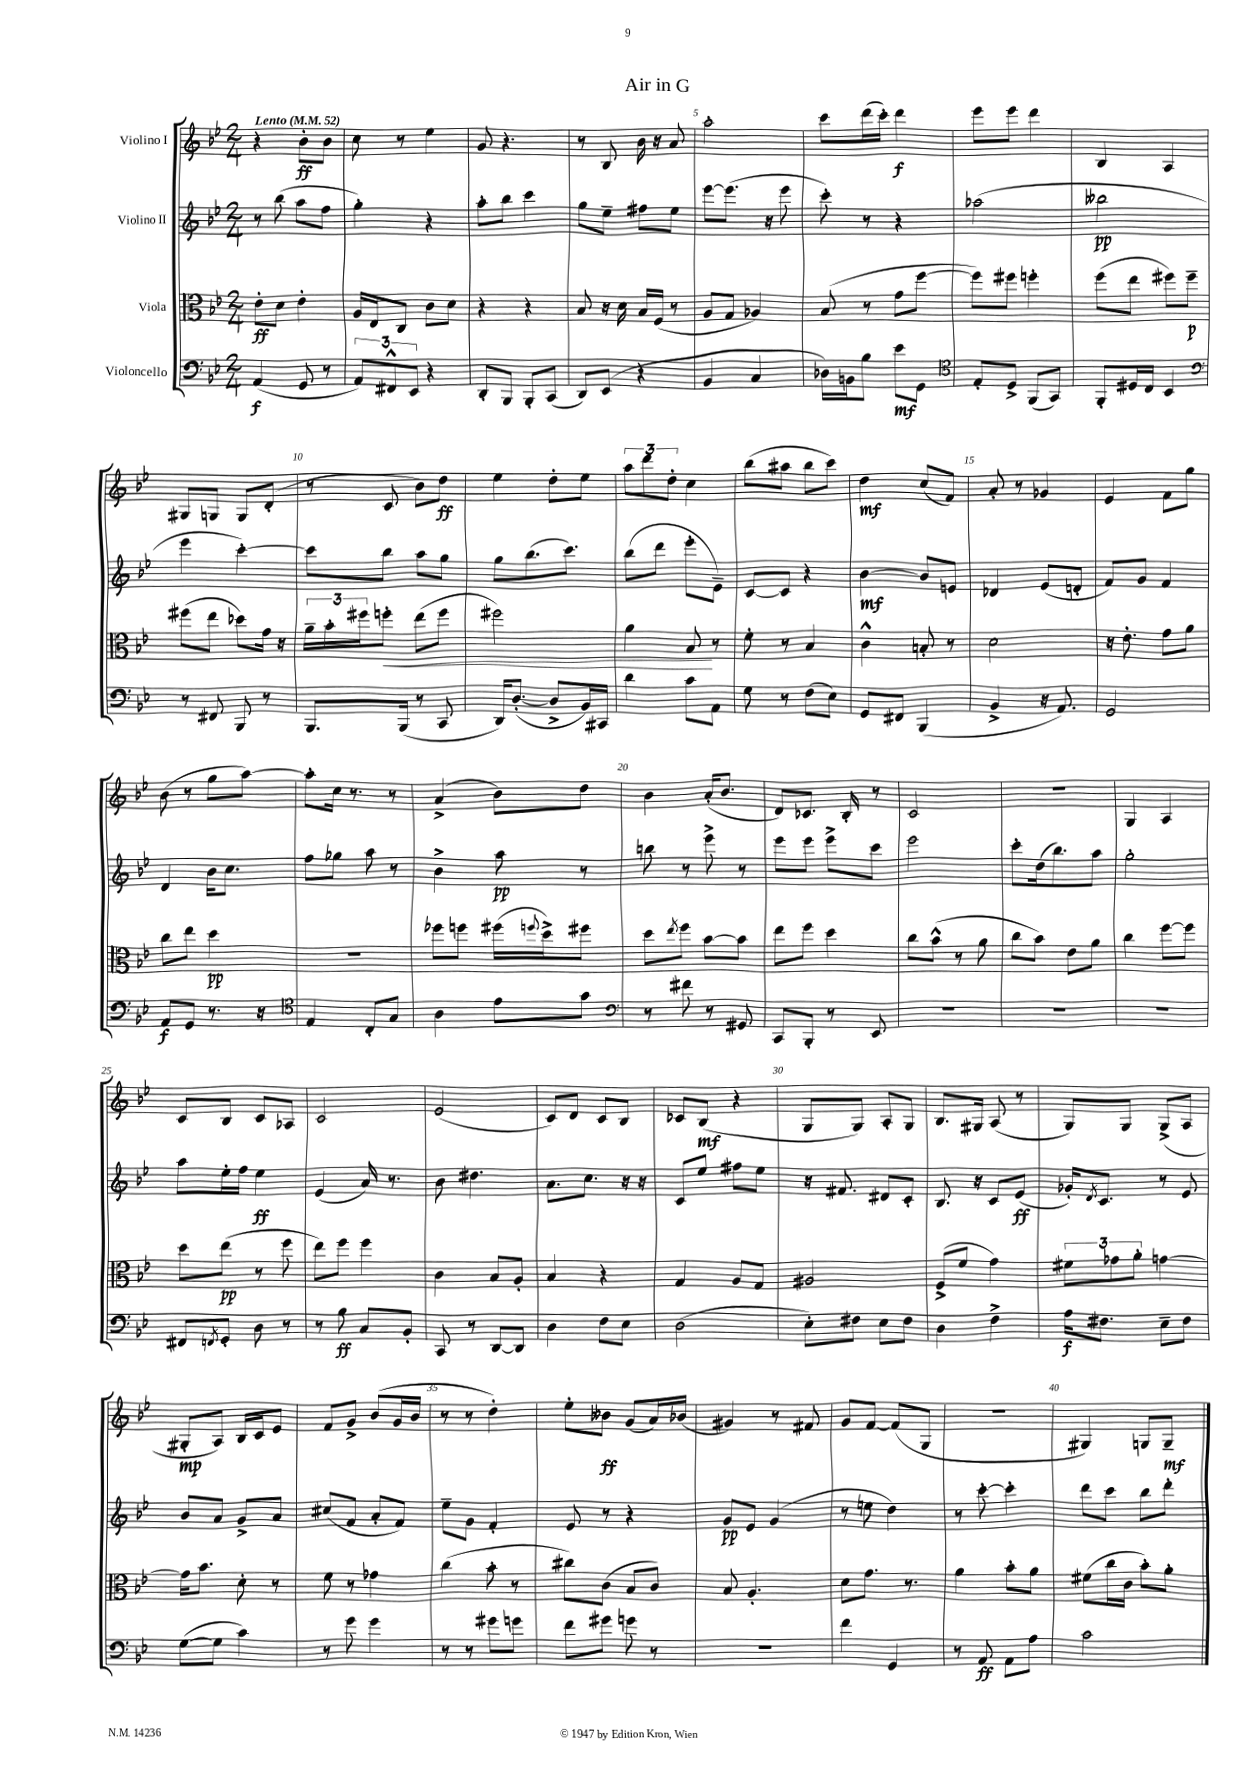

**kern	**kern	**kern	**kern
*staff4	*staff3	*staff2	*staff1
*clefF4	*clefC3	*clefG2	*clefG2
*k[b-e-]	*k[b-e-]	*k[b-e-]	*k[b-e-]
*M2/4	*M2/4	*M2/4	*M2/4
*MM52	*MM52	*MM52	*MM52
(4AA	8e-'	8r	4r
.	8d	(8bb-	.
8GG	4e-'	8aa	8b-'
8r	.	8ff	8b-
=	=	=	=
12AA)	16A	4gg')	8cc
.	16E-	.	.
12FF#^^	.	.	.
.	8C	.	8r
12EE-	.	.	.
4r	8c	4r	4ee-
.	8d	.	.
=	=	=	=
8DD'	4r	8aa'	8g
8BBB-	.	8bb-	4.r
8BBB-'	4r	4ccc	.
(8CC	.	.	.
=	=	=	=
8DD)	8B-	8gg	8r
(8EE-	16r	8ee-~	8B-
.	16d	.	.
4r	16B-	8ff#	16b-
.	(16F	.	16r
.	8r	8ee-	8a
=	=	=	=
4BB-	8A	[8eee-	2aa'
.	8G	(8.eee-]	.
4C	4A-)	.	.
.	.	16r	.
.	.	8eee-	.
=	=	=	=
16D-)	(8B-	8ccc')	8ccc
16BB	.	.	.
8B-	8r	8r	(16ddd
.	.	.	16ccc')
8e-	8g	4r	4ddd
8GG	[8ff	.	.
=	=	=	=
*clefC4	*	*	*
8E-'	8ff])	(2aa-	8eee-
8D^	8ff#	.	8eee-
(8FF	4ff'	.	4ddd
8GG)	.	.	.
=	=	=	=
8FF'	(8ff	2bb--	4B-
16D#	8ee-	.	.
16C	.	.	.
4BB-	8ff#)	.	4A
.	8ff#~	.	.
=	=	=	=
*clefF4	*	*	*
8r	(8ff#	4eee-	8G#
8FF#	8ee-	.	8G
8BBB-	8dd-)	[4ccc')	8G
8r	16g	.	(8d'
.	16r	.	.
=	=	=	=
8.BBB-	24a~	8ccc]	8r
.	24b-'	.	.
.	24ff#	.	.
.	8ff'	8bb-	8c
(16BBB-	.	.	.
8r	(8ee-	8aa	8b-)
8CC	8ff	8gg	8dd
=	=	=	=
16DD)	2ff#)	8gg	4ee-
([8.D'	.	.	.
.	.	(8.bb-	.
8D^]	.	.	8dd'
.	.	8.ccc)	.
16BB-)	.	.	8ee-
16CC#	.	.	.
=	=	=	=
4d	4a	(8bb-	12aa
.	.	.	12ddd
.	.	8ddd	.
.	.	.	12dd'
8c	8B-	8eee-'	4cc
8AA	8r	8e-~)	.
=	=	=	=
8G	8f'	[8c	(8bb-
8r	8r	8c]	8aa#
(8F	4B-	4r	8bb-
8E-)	.	.	8ccc)
=	=	=	=
8GG	4c^^	[4b-	4dd
8FF#	.	.	.
(4BBB-	8B'	8b-]	(8cc
.	8r	8e	8f)
=	=	=	=
4BB-^	2d	4d-	8a'
.	.	.	8r
16r	.	(8e-	4g-
8.AA)	.	.	.
.	.	8d'	.
=	=	=	=
2GG	16r	8f)	4e-
.	8.e-'	.	.
.	.	8g	.
.	8g	4f	8f
.	8a	.	8gg
=	=	=	=
8AA	8cc	4d	(8b-
8GG	8ee-	.	8r
8.r	4dd	16b-	8gg
.	.	8.cc	.
.	.	.	[8aa)
16r	.	.	.
=	=	=	=
*clefC4	*	*	*
4E-	2r	8ff	8aa']
.	.	8gg-	16cc
.	.	.	8.r
8C'	.	8aa	.
8G	.	8r	8r
=	=	=	=
4A	8ff-	4b-^	(4a^
.	8ff	.	.
8e-	(16ff#	8aa	8b-)
.	8qqff	.	.
.	16dd^)	.	.
8g	8ff#	8r	8dd
=	=	=	=
*clefF4	*	*	*
8r	8dd	8bb	4b-
.	8qee-	.	.
8f#	8ff	8r	.
8r	[8b-	8eee-^	(16a'
.	.	.	8.b-
8GG#	8b-]	8r	.
=	=	=	=
8CC	8ee-	8eee-	8d)
8BBB-'	8ff	8eee-	8.c-
8r	4dd	8eee-^	.
.	.	.	16B-'
8EE-	.	8ccc	8r
=	=	=	=
2r	8cc	2eee-	2c
.	(8b-^^	.	.
.	8r	.	.
.	8a	.	.
=	=	=	=
2r	8cc	8ccc'	2r
.	8b-)	(16dd	.
.	.	8.bb-)	.
.	8e-	.	.
.	8a	8aa	.
=	=	=	=
2r	4cc	2gg'	4G
.	[8ff	.	4A
.	8ff]	.	.
=	=	=	=
8FF#	8dd	8aa	8c
8qFF	.	.	.
8GG'	(8ee-	16ee-'	8B-
.	.	16ff	.
8D	8r	4ee-	8c
8r	8ff	.	8A-
=	=	=	=
8r	8ee-)	(4e-	2c
8B-	8ff	.	.
8C	4ff	16a)	.
.	.	8.r	.
8BB-'	.	.	.
=	=	=	=
8CC	4c	8b-	(2e-
8r	.	4.dd#	.
[8DD	8B-	.	.
8DD]	8A'	.	.
=	=	=	=
4D	4B-	8.a	8c)
.	.	.	8d
.	.	8.cc	.
8F	4r	.	8c
8E-	.	16r	8B-
.	.	16r	.
=	=	=	=
(2D	4G	8c	8c-
.	.	8ee-	(8B-
.	8A	8ff#	4r
.	8G	8ee-	.
=	=	=	=
8E-')	2A#	16r	8G
.	.	8.f#	.
8F#	.	.	8G)
8E-	.	8d#	8A'
8F#	.	8c'	8G
=	=	=	=
4D	(8F^	8.B-	8.B-
.	8f	.	.
.	.	16r	16G#
4F^	4g)	8c	(8A
.	.	(8e-	8r
=	=	=	=
16A	12f#	16g-')	8G)
.	.	8qd	.
8.F#	.	8.c	.
.	12g-	.	.
.	.	.	8G
.	12a'	.	.
8E-~	[4g	8r	(8G^
8F#	.	8e-	8A
=	=	=	=
([8G	16g]	8b-	8G#'
.	8.b-	.	.
8G]	.	8a	8A)
4c)	8d'	8g^	16B-
.	.	.	16c
.	8r	8a	8e-
=	=	=	=
8r	8f	(8cc#	8f
8g	8r	8f	8g^
4g	4g-	8a'	(8b-
.	.	8f)	16g
.	.	.	16b-
=	=	=	=
8r	(4cc	8ee-~	8r
8r	.	8g	8r
8g#	8b-'	4f'	4dd')
8g	8r	.	.
=	=	=	=
8f	8cc#)	8e-	8ee-'
8g#	(8c	8r	8b--
8g	8B-	4r	(8g
8r	8c)	.	16a)
.	.	.	(16b-
=	=	=	=
2r	8B-	8g	4g#)
.	4.A'	8e-	.
.	.	(4g	8r
.	.	.	8f#
=	=	=	=
4f	8d	8r	8g
.	8.g	8ee	[8f
4GG	.	4dd)	(8f]
.	8.r	.	.
.	.	.	8G
=	=	=	=
8r	4a	8r	2r
8AA	.	[8ccc'	.
8AA	8b-'	4ccc']	.
8A	8a	.	.
=	=	=	=
2c	(8f#	8ddd	4G#)
.	16cc	8ccc	.
.	16c	.	.
.	8b-')	8bb-	8G
.	8a'	8ddd'	8G~
==	==	==	==
*-	*-	*-	*-
